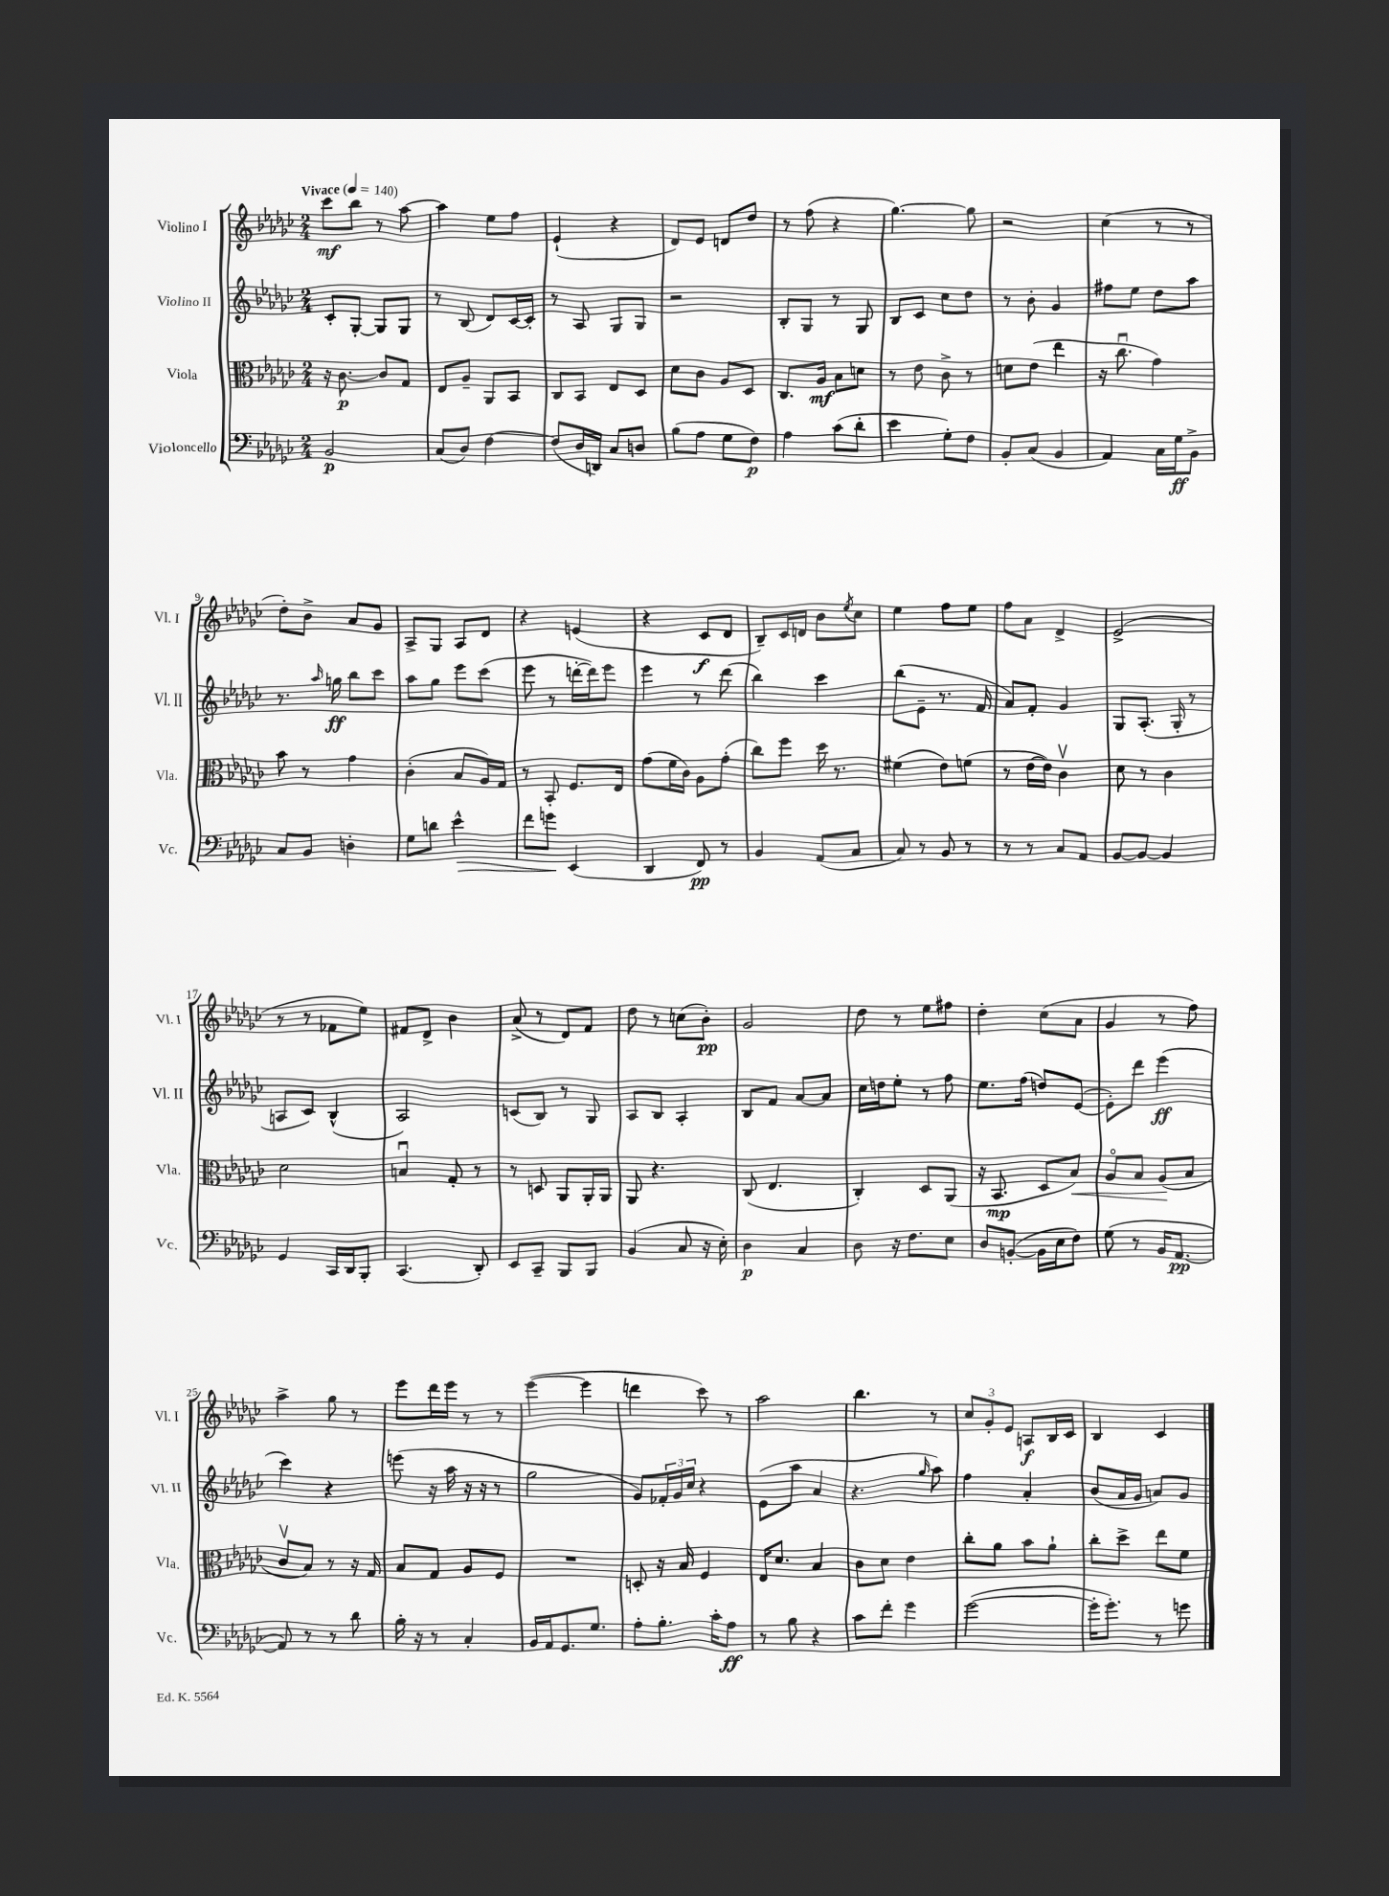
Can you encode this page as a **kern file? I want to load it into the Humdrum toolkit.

**kern	**kern	**kern	**kern
*staff4	*staff3	*staff2	*staff1
*clefF4	*clefC3	*clefG2	*clefG2
*k[b-e-a-d-g-c-]	*k[b-e-a-d-g-c-]	*k[b-e-a-d-g-c-]	*k[b-e-a-d-g-c-]
*M2/4	*M2/4	*M2/4	*M2/4
*MM140	*MM140	*MM140	*MM140
2BB-/	16r	8c-'/L	8ccc-\L
.	[8.c-\	.	.
.	.	[8G-'/J	8bb-\J
.	8c-/]L	8G-/]L	8r
.	8G-/J	8G-/J	[8aa-\
=	=	=	=
(8C-/L	8E-/L	8r	4aa-\]
8D-/J)	8A-~/J	(8B-/	.
[4F\	8AA-/L	8d-/L)	8ee-\L
.	8BB-/J	[16c-/L	8ff\J
.	.	16c-'/]JJ	.
=	=	=	=
(8F/]L	8C-/L	8r	(4e-`/
16D-/L	8BB-/J	8A-/	.
16DD/JJ)	.	.	.
8C-/L	8E-/L	8G-/L	4r
8D/J	8D-/J	8G-/J	.
=	=	=	=
(8B-\L	8d-\L	2r	8d-/L)
8A-\J	8c-\J	.	8e-/J
8G-\L	8A-/L	.	8d/L
8F\J)	8D-/J	.	8dd-/J
=	=	=	=
4A-\	8.C-/L	8B-'/L	8r
.	.	8G-/J	(8ff\
.	16A-/Jk	.	.
(8c-\L	8B-\L	8r	4r
8d-'\J	8d\J	8G-/	.
=	=	=	=
4e-\	8r	8B-/L	[4.gg-\)
.	8e-\	8c-/J	.
8G-'\L)	8c-^\	8cc-\L	.
8F\J	8r	8dd-\J	8gg-\]
=	=	=	=
8BB-'/L	8d\L	8r	2r
(8C-/J	(8e-\J	8b-'\	.
4BB-/	4ee-\	4g-/	.
=	=	=	=
4AA-/)	16r	8ff#\L	(4cc-\
.	8.cc-u\	.	.
.	.	8ee-\J	.
16C-\LL	4g-\)	8dd-\L	8r
16G-\J	.	.	.
8BB-^\J	.	8aa-\J	8r
=	=	=	=
8C-/L	8b-\	8.r	8dd-'\L)
8BB-/J	8r	.	8b-^\J
.	.	16qqaa-/	.
.	.	16gg\	.
4D'\	4g-\	8bb-\L	8a-/L
.	.	8ccc-\J	8g-/J
=	=	=	=
8G-\L	(4c-'\	8aa-\L	8A-^/L
8d\J	.	8gg-\J	8G-/J
4e-^^\	8B-/L	8eee-\L	8A-/L
.	16A-/L)	(8ccc-\J	8d-/J
.	16G-/JJ	.	.
=	=	=	=
8f\L	8r	8eee-\	4r
8g\J	8BB-'/	8r	.
(4EE-/	8.F/L	[16ddd'\LL	(4e/
.	.	16ddd\]J)	.
.	.	8eee-\J	.
.	16E-/Jk	.	.
=	=	=	=
4DD-/	(8g-\L	4eee-\	4r
.	16f\L	.	.
.	16c-\JJ)	.	.
8FF/)	8A-\L	8r	8c-/L
8r	(8g-'\J	(8ddd-\	8d-/J
=	=	=	=
4BB-/	8cc-\L)	4bb-\)	8B-~/L)
.	8ff\J	.	16c-/L
.	.	.	16d/JJ
(8AA-/L	16dd-\	4ccc-\	8b-\L
.	8.r	.	.
.	.	.	8qee-/
8C-/J	.	.	8cc-\J
=	=	=	=
8C-/)	(4f#\	(8bb-\L	4ee-\
8r	.	8e-~\J	.
8BB-/	8e-\L)	8.r	8ff\L
8r	(8f\J	.	8ee-\J
.	.	16f/	.
=	=	=	=
8r	8r	8a-/L)	8ff\L
8r	[16e-\LL	8f'/J	8a-\J
.	16e-\]JJ)	.	.
8C-/L	4c-v\	4g-/	4d-^/
8AA-/J	.	.	.
=	=	=	=
[8BB-/L	8d-\	8G-/L	(2e-^/
8BB-/_J	8r	(8.A-'/J	.
4BB-/]	4c-\	.	.
.	.	16G-'/	.
.	.	8r	.
=	=	=	=
4GG-/	2d-\	8A/L	8r
.	.	8c-/J)	8r
16CC-/LL	.	(4B-^^/	8f-\L
16DD-/J	.	.	.
8BBB-'/J	.	.	8ee-\J)
=	=	=	=
(4.CC-/	4Bu/	2A-/)	8f#/L
.	.	.	8d-^/J
.	8G-'/	.	4b-\
8DD-'/)	8r	.	.
=	=	=	=
8EE-/L	8r	(8c/L	(8a-^/
8CC-~/J	8D/	8B-/J)	8r
8BBB-/L	8AA-/L	8r	8d-/L)
8BBB-/J	16AA-'/L	8G-/	8f/J
.	16AA-/JJ	.	.
=	=	=	=
(4BB-/	8AA-/	8A-/L	8dd-\
.	4.r	8B-/J	8r
8C-/	.	4A-'/	(8cc\L
16r	.	.	8b-'\J)
16E-'\)	.	.	.
=	=	=	=
4D-\	(8C-/	8B-/L	2g-/
.	4.E-/	8f/J	.
4C-/	.	[8a-/L	.
.	.	8a-/]J	.
=	=	=	=
8D-\	4C-'/)	16cc-\LL	8dd-\
.	.	16dd\J	.
16r	.	8ee-'\J	8r
8.F\L	.	.	.
.	8D-/L	8r	8ee-\L
8E-\J	(8AA-/J	8ff\	8ff#\J
=	=	=	=
8D-/L	16r	8.ee-\L	4dd-'\
.	8.BB-/	.	.
([8BB'/J	.	.	.
.	.	(16ff\Jk	.
16BB\]LL	8D-/L	8dd/L)	(8cc-\L
16E-\J	.	.	.
8F\J)	8B-/J)	([8e-/J	8a-\J
=	=	=	=
(8G-\	8A-o/L	8e-'\]L)	4g-/
8r	8B-/J	8ddd-\J	.
16BB-/LK	(8A-/L	(4eee-\	8r
[8.AA-/J	.	.	.
.	8B-/J	.	8ff\)
=	=	=	=
8AA-/])	8c-v/L	4ccc-\)	4aa-^\
8r	8B-/J)	.	.
8r	8r	4r	8gg-\
8d-\	16r	.	8r
.	16G-/	.	.
=	=	=	=
16B-'\	8B-/L	(8eee\	8eee-\L
16r	.	.	.
8r	8G-/J	16r	16ddd-\L
.	.	16aa-\	16eee-\JJ
4C-'/	8A-/L	16r	8r
.	.	16r	.
.	8F/J	8r	8r
=	=	=	=
16BB-/LL	2r	2gg-\	([4eee-\
16AA-/J	.	.	.
8.GG-/	.	.	.
.	.	.	4eee-\]
8.G-/J	.	.	.
=	=	=	=
8A-'\L	8D'/	8g-/L)	4ddd\
8.B-'\J	16r	24f-'/L	.
.	.	24g-/	.
.	16B-/	.	.
.	.	24cc-/JJ	.
.	4F/	4r	8ccc-\)
16c-'\LK	.	.	.
8A-\J	.	.	8r
=	=	=	=
8r	16E-/LK	(8e-\L	2aa-\
.	8.d-/J	.	.
8B-\	.	8aa-\J	.
4r	4B-/	4a-/	.
=	=	=	=
8c-\L	8c-\L	4.r	4.bb-\
8f'\J	8d-\J	.	.
4g-\	4e-\	.	.
.	.	16qqgg-/	.
.	.	8aa-\)	8r
=	=	=	=
([2g-\	8cc-'\L	4ff\	12cc-/L
.	.	.	12g-'/
.	8a-\J	.	.
.	.	.	12e-/J
.	8b-\L	4a-'/	8A/L
.	8a-`\J	.	16B-/L
.	.	.	16c-/JJ
=	=	=	=
16g-'\]LK	8cc-'\L	(8b-/L	4B-/
8.g-'\J)	.	.	.
.	8dd-^\J	16a-/L	.
.	.	16g-/JJ	.
8r	8ee-\L	8a/L)	4c-/
8g\	8f\J	8g-/J	.
==	==	==	==
*-	*-	*-	*-
